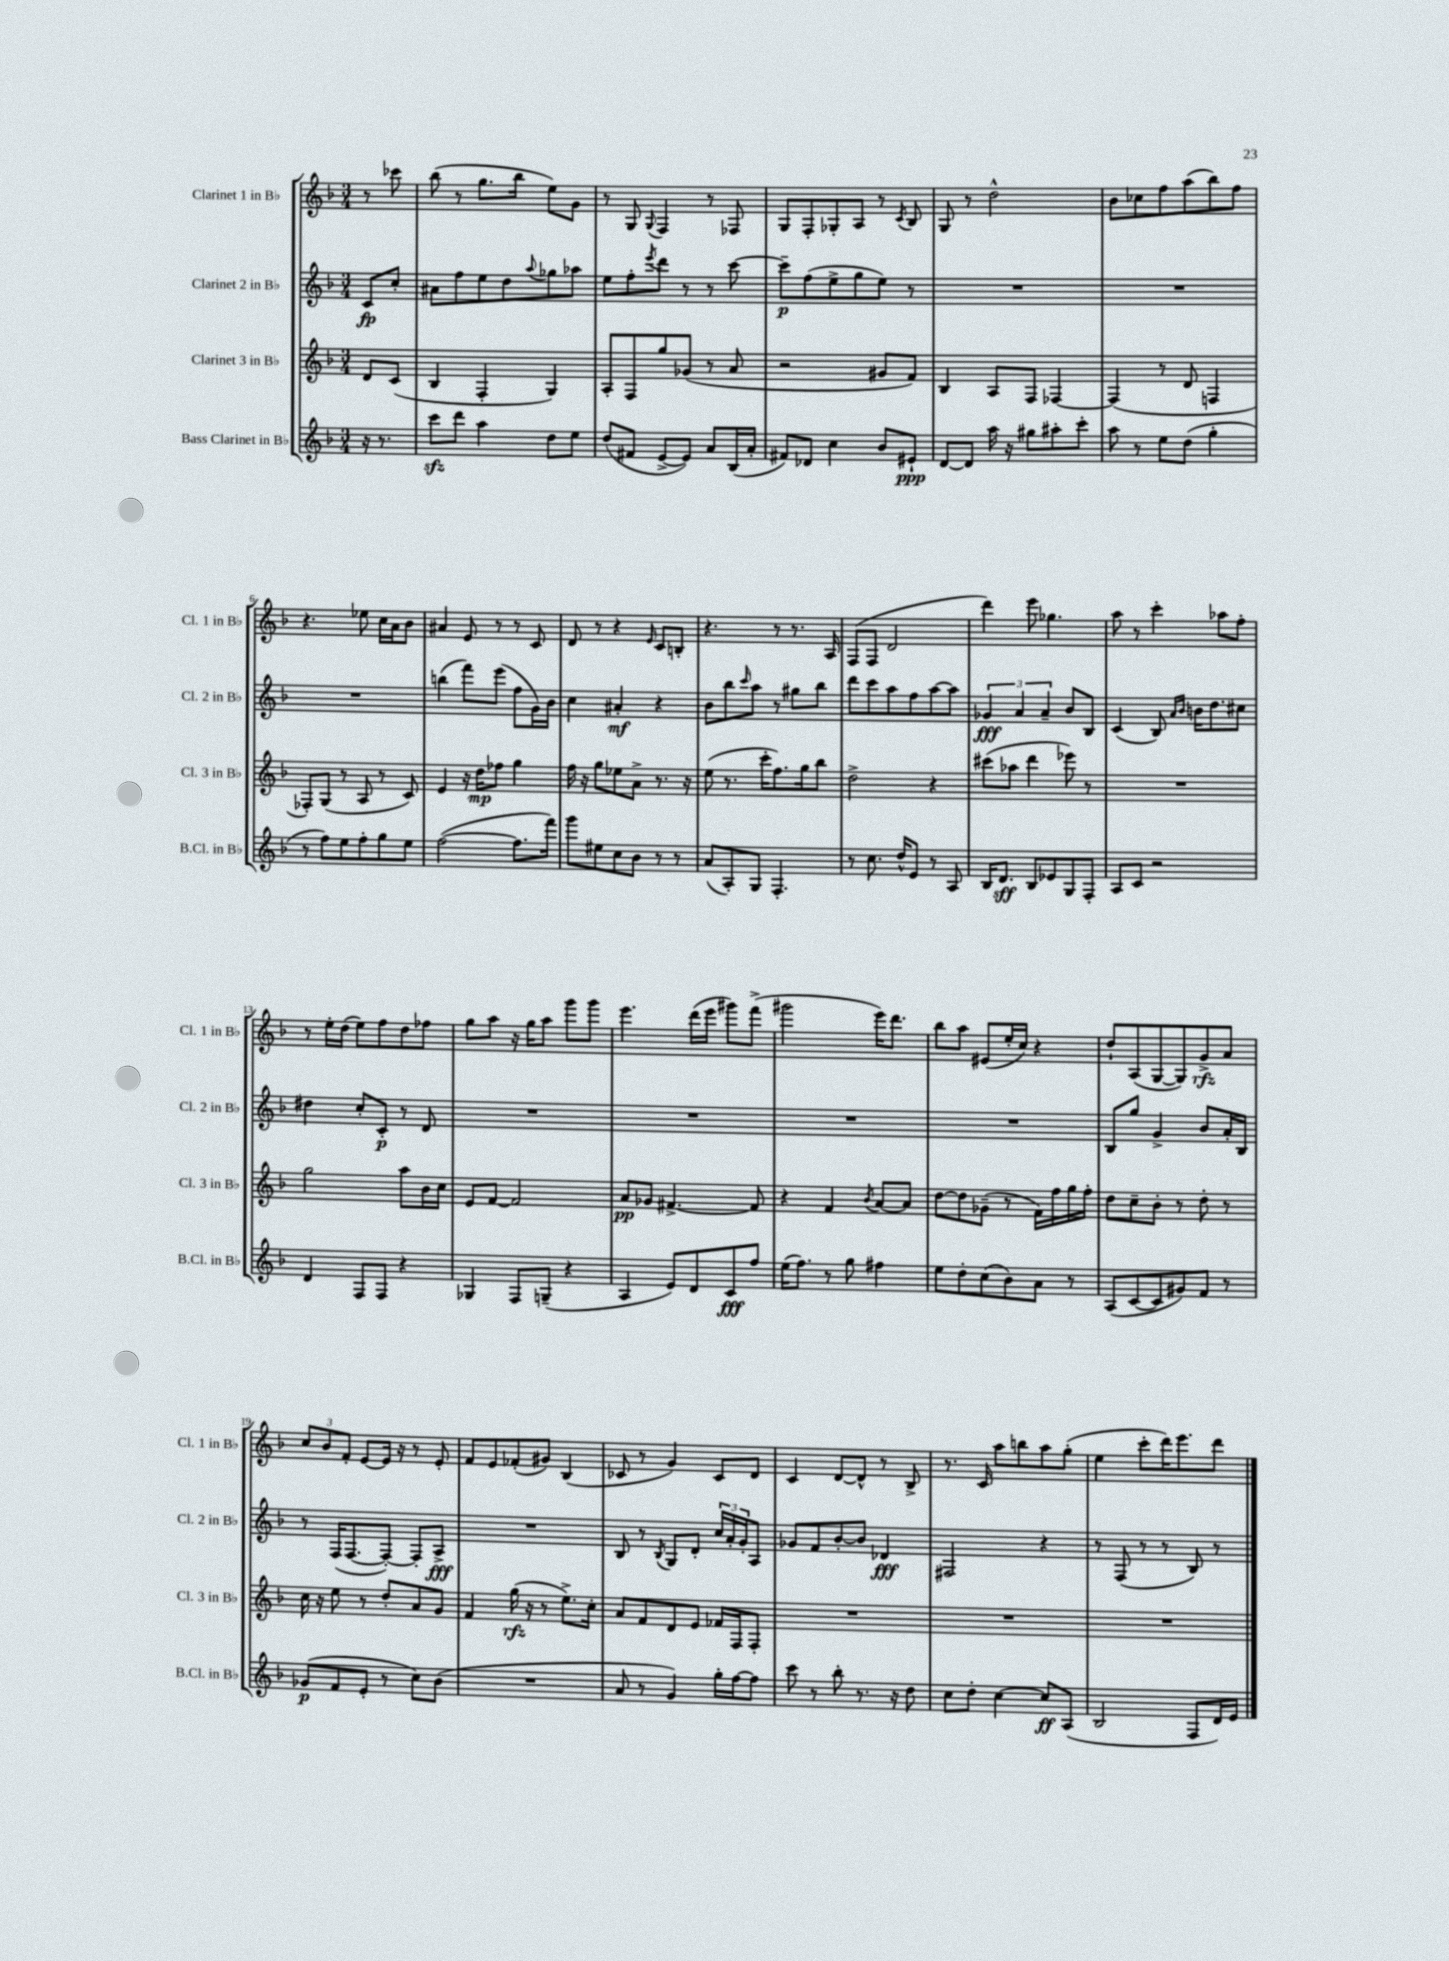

**kern	**kern	**kern	**kern
*staff4	*staff3	*staff2	*staff1
*clefG2	*clefG2	*clefG2	*clefG2
*k[b-]	*k[b-]	*k[b-]	*k[b-]
*M3/4	*M3/4	*M3/4	*M3/4
16r	8d	8c	8r
8.r	.	.	.
.	(8c	8cc'	8ccc-
=	=	=	=
8ccc	4B-	8a#	(8bb-
8ddd	.	8ff	8r
4aa	4F'	8ee	8.gg
.	.	8dd	.
.	.	.	16bb-
.	.	8qqaa	.
8dd	4G)	8gg-	8ee)
8ee	.	8aa-	8g
=	=	=	=
(8dd	8A'	8ee	8r
8f#	8F	8ff'	8G
.	.	8qeee	8qqG
[8e^	8gg	8ddd	4F
8e])	(8g-	8r	.
8a	8r	8r	8r
(16B-	8a	[8ccc	8F-
16a'	.	.	.
=	=	=	=
8f#)	2r	8ccc~]	8G
8d-	.	(8ff	8F'
4cc	.	8ee^	8G-'
.	.	8gg	8A
8b-	8g#	8ee)	8r
.	.	.	8qc
8e#`	8f)	8r	8B-
=	=	=	=
[8d	4B-	2.r	8G
8d]	.	.	8r
16aa	8A	.	2dd^^
16r	.	.	.
8gg#	8F	.	.
8aa#'	[4F-	.	.
8ccc'	.	.	.
=	=	=	=
8aa	(4F-]	2.r	8b-
8r	.	.	8cc-
8ee	8r	.	8ff
(8dd	8d	.	(8aa
4gg'	4F	.	8bb-)
.	.	.	8ff
=	=	=	=
8r	8F-')	2.r	4.r
8ff)	(8G	.	.
8ee	8r	.	.
8ff'	8A	.	8ee-
8gg	8r	.	16cc
.	.	.	16a
8ee	8c)	.	8b-
=	=	=	=
([2ff	4e	(4bb	4a#
.	16r	8fff)	8e
.	16dd	.	.
.	8ff-	(8eee	8r
8.ff]	4gg	8ff	8r
.	.	16g)	8c
16fff)	.	16b-	.
=	=	=	=
8ggg	16ff	4cc	8d
.	16r	.	.
8ee#	8gg	.	8r
8cc	8ee-	4a#'	4r
8b-	8a^	.	.
.	.	.	16qqe
8r	8.r	4r	8c
8r	.	.	8B'
.	16r	.	.
=	=	=	=
(8a	(8ee	8b-	4.r
8A')	8.r	8bb-	.
.	.	16qqccc	.
8G	.	8aa	.
.	16ccc'	.	.
4.F'	8.ff)	8r	8r
.	.	8gg#	8.r
.	16gg	.	.
.	8bb-	8bb-	.
.	.	.	16A
=	=	=	=
8r	2dd^	8ddd	(8F
8.cc	.	8ccc	8F
.	.	8aa	2d
16dd^^	.	.	.
8e	.	8ff	.
8r	4r	[8aa	.
8A	.	8aa]	.
=	=	=	=
16B-	(8ccc#	6g-	4ddd)
8.d	.	.	.
.	8aa-	.	.
.	.	6a	.
8B-	4ddd	.	8eee
.	.	6a~	.
8e-	.	.	4.gg-
8G	8eee-)	8b-	.
8F'	8r	8B-	.
=	=	=	=
8A	2.r	(4c	8aa
8c	.	.	8r
2r	.	8B-)	4ccc'
.	.	16qqa	.
.	.	16qqb-	.
.	.	16b	.
.	.	8.dd	.
.	.	.	8aa-
.	.	8cc#	8ff'
=	=	=	=
4d	2gg	4dd#	8r
.	.	.	16ee'
.	.	.	(16dd
8F	.	8cc'	8ee)
8F	.	8c'	8ff
4r	8aa	8r	8dd
.	16b-	8d	8ff-
.	16cc	.	.
=	=	=	=
4G-	8e	2.r	8gg
.	[8f	.	8aa
8F	2f]	.	16r
.	.	.	16gg
(8G~	.	.	8aa
4r	.	.	8ggg
.	.	.	8ggg
=	=	=	=
4A	8a	2.r	4.eee
.	8g-	.	.
8e)	[4.f#^	.	.
8d	.	.	(16ddd
.	.	.	16eee
8c	.	.	8ggg#)
8ff	8f#]	.	(8fff^
=	=	=	=
(16ee	4r	2.r	2ggg#
8.ff)	.	.	.
8r	4f	.	.
8gg	.	.	.
.	8qb-	.	.
4ff#	[8a	.	16eee)
.	.	.	8.ddd
.	8a]	.	.
=	=	=	=
8ee	[8dd	2.r	8bb-
8dd'	8dd]	.	8aa
(8cc	(8g-~	.	(8e#
8b-)	8r	.	16ee'
.	.	.	16cc)
8a	16f)	.	4r
.	16ff	.	.
8r	16gg	.	.
.	16ff'	.	.
=	=	=	=
(8A	8dd	8B-	8dd`
[8c	8cc~	8gg	(8A
8c]	8b-'	4g^	[8G
8g#)	8r	.	8G])
8f	8dd'	8b-	8g^
8r	8r	16a'	8a
.	.	16B-	.
=	=	=	=
(8g-	16cc	8r	12cc
.	16r	.	.
.	.	.	12b-
8f	8ee	(16F	.
.	.	.	12f'
.	.	[8.F	.
8e'	8r	.	[8e
8r	8dd'	8F'_)	16e]
.	.	.	16r
8cc)	8a	8F']	8r
(8b-	8g	8A^	8e'
=	=	=	=
2.r	4f	2.r	8f
.	.	.	8e
.	(16gg	.	(8f-'
.	16r	.	.
.	8r	.	8g#)
.	8.ee^)	.	(4B-
.	16cc'	.	.
=	=	=	=
8a	8a	8B-	8c-
8r	8f	8r	8r
.	.	8qB-	.
4g)	8d	8G	4g)
.	8e	8d'	.
16gg'	16f-	24cc	8c-
.	.	24a'	.
[16ff	16F	.	.
.	.	24g'	.
8ff]	8F'	8A	8d
=	=	=	=
8ccc	2.r	8g-	4c
8r	.	8f	.
8bb-'	.	[8b-'	[8d
8.r	.	8b-]	8d^^]
.	.	4d-	8r
16r	.	.	.
8dd	.	.	8B-^
=	=	=	=
8cc	2.r	2F#	8.r
8dd'	.	.	.
.	.	.	16c
[4cc	.	.	8aa
.	.	.	8bb
8cc]	.	4r	8aa
(8A	.	.	(8gg'
=	=	=	=
2B-	2.r	8r	4ee
.	.	(8F	.
.	.	8r	8ccc'
.	.	8r	16ddd)
.	.	.	8.eee
8F	.	8B-)	.
16d)	.	8r	8ddd
16e	.	.	.
==	==	==	==
*-	*-	*-	*-
